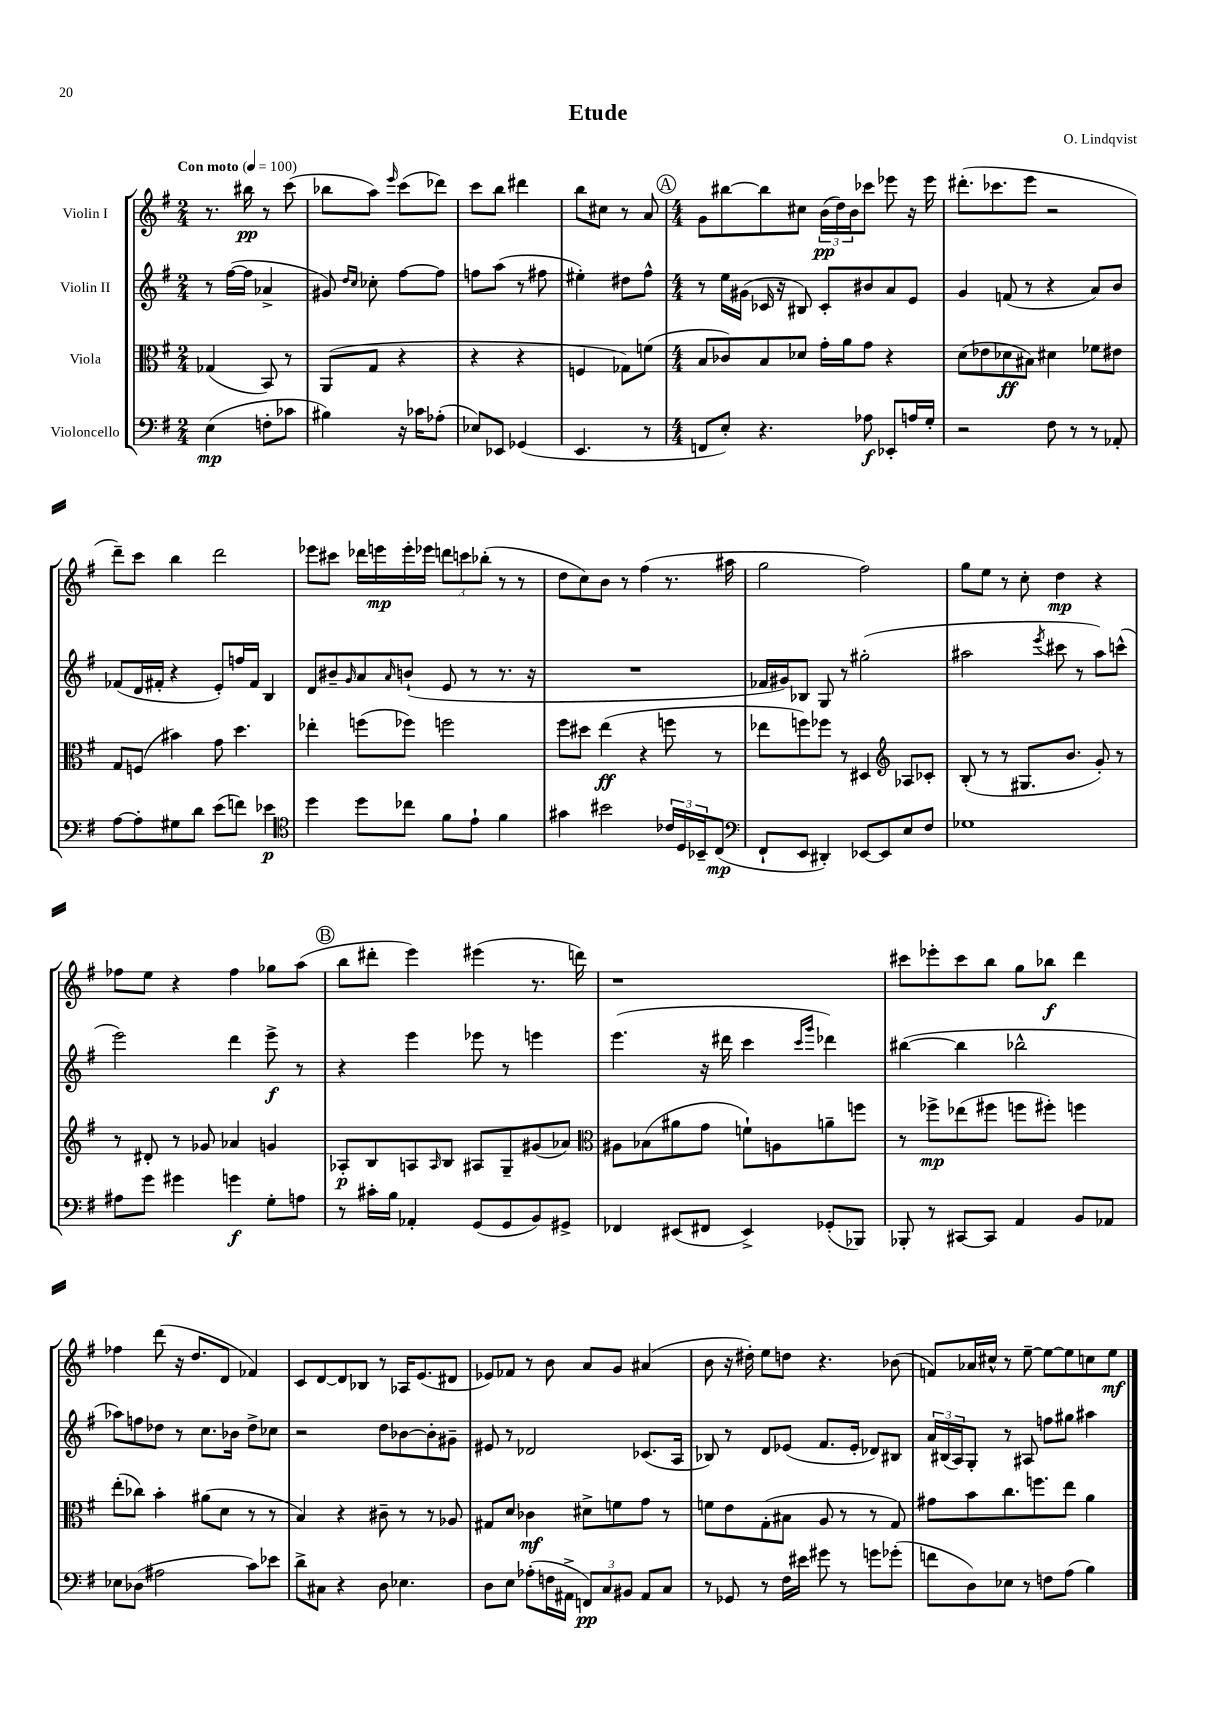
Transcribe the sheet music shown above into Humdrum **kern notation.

**kern	**dynam	**kern	**dynam	**kern	**dynam	**kern	**dynam
*part4	*part4	*part3	*part3	*part2	*part2	*part1	*part1
*staff4	*staff4	*staff3	*staff3	*staff2	*staff2	*staff1	*staff1
*I"Violoncello	*	*I"Viola	*	*I"Violin II	*	*I"Violin I	*
*clefF4	*	*clefC3	*	*clefG2	*	*clefG2	*
*k[f#]	*	*k[f#]	*	*k[f#]	*	*k[f#]	*
*M2/4	*	*M2/4	*	*M2/4	*	*M2/4	*
*MM100	*	*MM100	*	*MM100	*	*MM100	*
=1	=1	=1	=1	=1	=1	=1	=1
!	!	!	!	!	!	!LO:TX:a:B:t=Con moto	!
(4E\	mp	(4G-X/	.	8r	.	8.r	.
.	.	.	.	([16ff#\LL	.	.	.
.	.	.	.	16ff#\JJ]	.	16bb#X\	pp
8Fn'\L	.	8BB/)	.	4a-X^/	.	8r	.
8c-X\J	.	8r	.	.	.	(8ccc\	.
=2	=2	=2	=2	=2	=2	=2	=2
4B#X\)	.	(8AA/L	.	8g#X/)	.	8bb-X\L	.
.	.	.	.	16qqdd/LL	.	.	.
.	.	.	.	16qqcc/JJ	.	.	.
.	.	8G/J	.	8cc-X'\	.	8aa\J)	.
.	.	.	.	.	.	16qqeee/	.
16r	.	4r	.	[8ff#\L	.	(8ccc\L	.
16c-X\KL	.	.	.	.	.	.	.
(8A-X'\J	.	.	.	8ff#\J]	.	8ddd-X\J)	.
=3	=3	=3	=3	=3	=3	=3	=3
8E-X/L)	.	4r	.	8ffn\L	.	8ccc\L	.
8EE-X/J	.	.	.	(8aa\J	.	8bb\J	.
(4GG-X/	.	4r	.	8r	.	4ddd#X\	.
.	.	.	.	8ff#X\	.	.	.
=4	=4	=4	=4	=4	=4	=4	=4
4.EE/	.	4Fn/	.	4ee#X'\)	.	8bb\L	.
.	.	.	.	.	.	8cc#X\J	.
.	.	8G-X\L)	.	8dd#X\L	.	8r	.
8r	.	(8fn\J	.	8ff#^^\J	.	8a/	.
!!LO:REH:place=s1:t=A
=5	=5	=5	=5	=5	=5	=5	=5
*M4/4	*	*M4/4	*	*M4/4	*	*M4/4	*
8FFn/L	.	8B/L	.	8r	.	8g\L	.
8E'/J)	.	8c-X/)	.	16ee\LL	.	[8bb#X\	.
.	.	.	.	(16g#X\JJ	.	.	.
4.r	.	8B/	.	16c-X/	.	8bb#\]	.
.	.	.	.	16r	.	.	.
.	.	8d-X/J	.	8B#X/)	.	8cc#X\J	.
.	.	16g'\LL	.	8c-'/L	.	(24b\LL	pp
.	.	.	.	.	.	24dd\)	.
.	.	16a\J	.	.	.	.	.
.	.	.	.	.	.	24b\J	.
8A-X\	f	8g\J	.	8b#X/	.	8ccc-X\J	.
8EE-X'/L	.	4r	.	8a/	.	8eee-X\	.
16An/L	.	.	.	8e/J	.	16r	.
16G'/JJ	.	.	.	.	.	16eee-\	.
=6	=6	=6	=6	=6	=6	=6	=6
2r	.	(8d\L	.	4g/	.	(8.ddd#X'\L	.
.	.	8e-X\	.	.	.	.	.
.	.	.	.	.	.	8.ccc-X\	.
.	.	8d-X\	ff	(8fn/	.	.	.
.	.	8B#X\J)	.	8r	.	8eee\J	.
8F#\	.	4d#X\	.	4r	.	2r	.
8r	.	.	.	.	.	.	.
8r	.	8f-X\L	.	8a/L)	.	.	.
8AA-X'/	.	8e#X\J	.	8b/J	.	.	.
!!LO:LB:g=z
=7	=7	=7	=7	=7	=7	=7	=7
[8A\L	.	8G/L	.	(8f-X/L	.	8ddd~\L)	.
8A'\]	.	(8Fn/J	.	16d/L	.	8ccc\J	.
.	.	.	.	16f#X'/JJ	.	.	.
8G#X\	.	4b#X\)	.	4r	.	4bb\	.
8d\J	.	.	.	.	.	.	.
(8e\L	.	8g\	.	8e'/L)	.	2ddd\	.
8fn\J)	.	4.dd\	.	16ffn/L	.	.	.
.	.	.	.	16f#/JJ	.	.	.
4e-X\	p	.	.	4B/	.	.	.
=8	=8	=8	=8	=8	=8	=8	=8
*clefC4	*	*	*	*	*	*	*
4dd\	.	4ee-X'\	.	8d/L	.	8eee-X\L	.
.	.	.	.	8b#X~/	.	8ccc#X\J	.
.	.	.	.	16qqg/	.	.	.
8dd\L	.	(8ffn\L	.	8a/	.	16ddd-X\LL	.
.	.	.	.	.	.	16eeen\	mp
.	.	.	.	16qqa/	.	.	.
8cc-X\J	.	8ff-X\J)	.	(8bn`/J	.	16eee'\	.
.	.	.	.	.	.	16eee-X\JJ	.
8f#\L	.	2ffn\	.	8e/	.	12dddn\L	.
.	.	.	.	.	.	12cccn\	.
8e`\J	.	.	.	8r	.	.	.
.	.	.	.	.	.	(12bb-X'\J	.
4f#\	.	.	.	8.r	.	8r	.
.	.	.	.	.	.	8r	.
.	.	.	.	16r	.	.	.
=9	=9	=9	=9	=9	=9	=9	=9
4g#X\	.	8ff#\L	.	1r	.	8dd\L	.
.	.	8dd#X\J	.	.	.	8cc\)	.
2b#X\	.	(4ee\	ff	.	.	8b\J	.
.	.	.	.	.	.	8r	.
.	.	4r	.	.	.	(4ff#\	.
24c-X/LL	.	8ffn\	.	.	.	8.r	.
24D/	.	.	.	.	.	.	.
24BB-X~/J	.	.	.	.	.	.	.
(8C/J	mp	8r	.	.	.	.	.
.	.	.	.	.	.	16aa#X\	.
=10	=10	=10	=10	=10	=10	=10	=10
*clefF4	*	*	*	*	*	*	*
8FF#`/L	.	8ee-X\L	.	16f-X/LL	.	2gg\	.
.	.	.	.	16g#X/J)	.	.	.
8EE/J	.	8ffn\)	.	8B-X/J	.	.	.
4DD#X'/)	.	8ff-X\J	.	8G/	.	.	.
.	.	8r	.	8r	.	.	.
[8EE-X/L	.	4D#X/	.	(2gg#X'\	.	2ff#\)	.
8EE-/]	.	.	.	.	.	.	.
*	*	*clefG2	*	*	*	*	*
8E/	.	8A-X/L	.	.	.	.	.
8F#/J	.	8c-X'/J	.	.	.	.	.
=11	=11	=11	=11	=11	=11	=11	=11
1G-X	.	(8B'/	.	2aa#X\	.	8gg\L	.
.	.	8r	.	.	.	8ee\J	.
.	.	8r	.	.	.	8r	.
.	.	8.G#X/L	.	.	.	8cc'\	.
.	.	.	.	8qeee/	.	.	.
.	.	.	.	8ccc#X\	.	4dd\	mp
.	.	8.b/J	.	.	.	.	.
.	.	.	.	8r	.	.	.
.	.	8g'/)	.	8aa#\L)	.	4r	.
.	.	8r	.	(8cccn^^\J	.	.	.
!!LO:LB:g=z
=12	=12	=12	=12	=12	=12	=12	=12
8A#X\L	.	8r	.	2eee\)	.	8ff-X\L	.
8g\J	.	8d#X'/	.	.	.	8ee\J	.
4g#X\	.	8r	.	.	.	4r	.
.	.	8g-X/	.	.	.	.	.
4gn\	f	4a-X/	.	4ddd\	.	4ff-\	.
8G'\L	.	4gn/	.	8eee^\	f	8gg-X\L	.
8An\J	.	.	.	8r	.	(8aa\J	.
!!LO:REH:place=s1:t=B
=13	=13	=13	=13	=13	=13	=13	=13
8r	.	8A-X'/L	p	4r	.	8bb\L	.
16c#X'\LL	.	8B/	.	.	.	8ddd#X'\J	.
16B\JJ	.	.	.	.	.	.	.
4AA-X'/	.	8An/	.	4eee\	.	4eee\)	.
.	.	16qqA/	.	.	.	.	.
.	.	8B/J	.	.	.	.	.
(8GG/L	.	8A#X/L	.	8eee-X\	.	(4eee#X\	.
8GG/	.	8G~/	.	8r	.	.	.
8BB/)	.	(8g#X/	.	4eeen\	.	8.r	.
8GG#X^/J	.	8a-X/J)	.	.	.	.	.
.	.	.	.	.	.	16dddn\)	.
=14	=14	=14	=14	=14	=14	=14	=14
*	*	*clefC3	*	*	*	*	*
4FF-X/	.	8A#X\L	.	(4.eee\	.	1r	.
.	.	(8B-X\	.	.	.	.	.
(8EE#X/L	.	8a#X\	.	.	.	.	.
8FF#X/J	.	8g\J	.	16r	.	.	.
.	.	.	.	16ddd#X\	.	.	.
4EE#^/)	.	8fn`\L)	.	4ccc\	.	.	.
.	.	8An\	.	.	.	.	.
.	.	.	.	16qqccc/LL	.	.	.
.	.	.	.	16qqggg/JJ	.	.	.
(8GG-X'/L	.	8an~\	.	4ddd-X\)	.	.	.
8BBB-X/J)	.	8ffn\J	.	.	.	.	.
=15	=15	=15	=15	=15	=15	=15	=15
8BBB-X'/	.	8r	.	([4bb#X\	.	8ccc#X\L	.
8r	.	8ff-X^\L	mp	.	.	8eee-X'\	.
[8CC#X/L	.	(8ee-X\	.	4bb#\]	.	8ccc#\	.
8CC#/J]	.	8ff#X\J	.	.	.	8bb\J	.
4AA/	.	8ffn\L	.	2bb-X^^\	.	8gg\L	.
.	.	8ff#X'\J)	.	.	.	8bb-X\J	f
8BB/L	.	4ffn\	.	.	.	4ddd\	.
8AA-X/J	.	.	.	.	.	.	.
!!LO:LB:g=z
=16	=16	=16	=16	=16	=16	=16	=16
8E-X\L	.	(8ee'\L	.	8aa-X\L)	.	4ff-X\	.
(8D-X\J	.	8cc-X\J)	.	8ffn\	.	.	.
2A#X\	.	4b'\	.	8dd-X\J	.	(8ddd\	.
.	.	.	.	8r	.	16r	.
.	.	.	.	.	.	8.dd/L	.
.	.	(8a#X\L	.	8.cc\L	.	.	.
.	.	8d\J	.	.	.	8d/J	.
.	.	.	.	16b-X\Jk	.	.	.
8c\L)	.	8r	.	8dd-^\L	.	4f-X/)	.
8e-X\J	.	8r	.	8cc-X\J	.	.	.
=17	=17	=17	=17	=17	=17	=17	=17
8d^\L	.	4B/)	.	2r	.	8c/L	.
8C#X\J	.	.	.	.	.	[8d/	.
4r	.	4r	.	.	.	8d/]	.
.	.	.	.	.	.	8B-X/J	.
8D\	.	8c#X~\	.	8dd\L	.	8r	.
4.E-X\	.	8r	.	[8b-X\	.	16A-X/KL	.
.	.	.	.	.	.	(8.e/	.
.	.	8r	.	8b-'\]	.	.	.
.	.	8A-X/	.	8g#X~\J	.	8d#X/J	.
=18	=18	=18	=18	=18	=18	=18	=18
8D\L	.	8G#X/L	.	8e#X/	.	8e-X/L)	.
8E\J	.	8d/J	.	8r	.	8f-X/J	.
(8A-X'\L	.	4c-X\	mf	2d-X/	.	8r	.
16Fn\L	.	.	.	.	.	8b\	.
16AA#X^\JJ	.	.	.	.	.	.	.
12FFn/L)	pp	8d#X^\L	.	.	.	8a/L	.
12C/	.	.	.	.	.	.	.
.	.	8fn\	.	.	.	8g/J	.
12BB#X/J	.	.	.	.	.	.	.
8AA#/L	.	8g\J	.	(8.c-X/L	.	(4a#X/	.
8C/J	.	8r	.	.	.	.	.
.	.	.	.	16A/Jk	.	.	.
=19	=19	=19	=19	=19	=19	=19	=19
8r	.	8fn\L	.	8B-X/)	.	8b\	.
8GG-X/	.	8e\	.	8r	.	16r	.
.	.	.	.	.	.	16dd#X'\)	.
8r	.	(8G'\	.	8d/L	.	8ee\L	.
16F#\LL	.	8B#X\J	.	(8e-X/J	.	8ddn\J	.
16e#X\JJ	.	.	.	.	.	.	.
8g#X\	.	8A/	.	8.f#/L	.	4.r	.
8r	.	8r	.	.	.	.	.
.	.	.	.	16e-'/Jk	.	.	.
8gn\L	.	8r	.	8d-X/L)	.	.	.
(8g-X'\J	.	8G/)	.	8B#X/J	.	(8b-X\	.
=20	=20	=20	=20	=20	=20	=20	=20
8fn\L	.	8g#X\L	.	24a/LL	.	8fn/L)	.
.	.	.	.	(24B#X/	.	.	.
.	.	.	.	24A/J)	.	.	.
8D\)	.	8b\	.	8G'/J	.	16a-X/L	.
.	.	.	.	.	.	16cc#X^^/JJ	.
8E-X\J	.	8.cc\	.	8r	.	8r	.
8r	.	.	.	8A#X/	.	[8ee~\	.
.	.	8.ffn\	.	.	.	.	.
8Fn\L	.	.	.	8ffn\L	.	8ee\L_	.
(8A\J	.	8ee\J	.	8gg#X\J	.	8ee\]	.
4B\)	.	4a\	.	4aa#X\	.	8ccn\	.
.	.	.	.	.	.	8ee\J	mf
==	==	==	==	==	==	==	==
*-	*-	*-	*-	*-	*-	*-	*-
